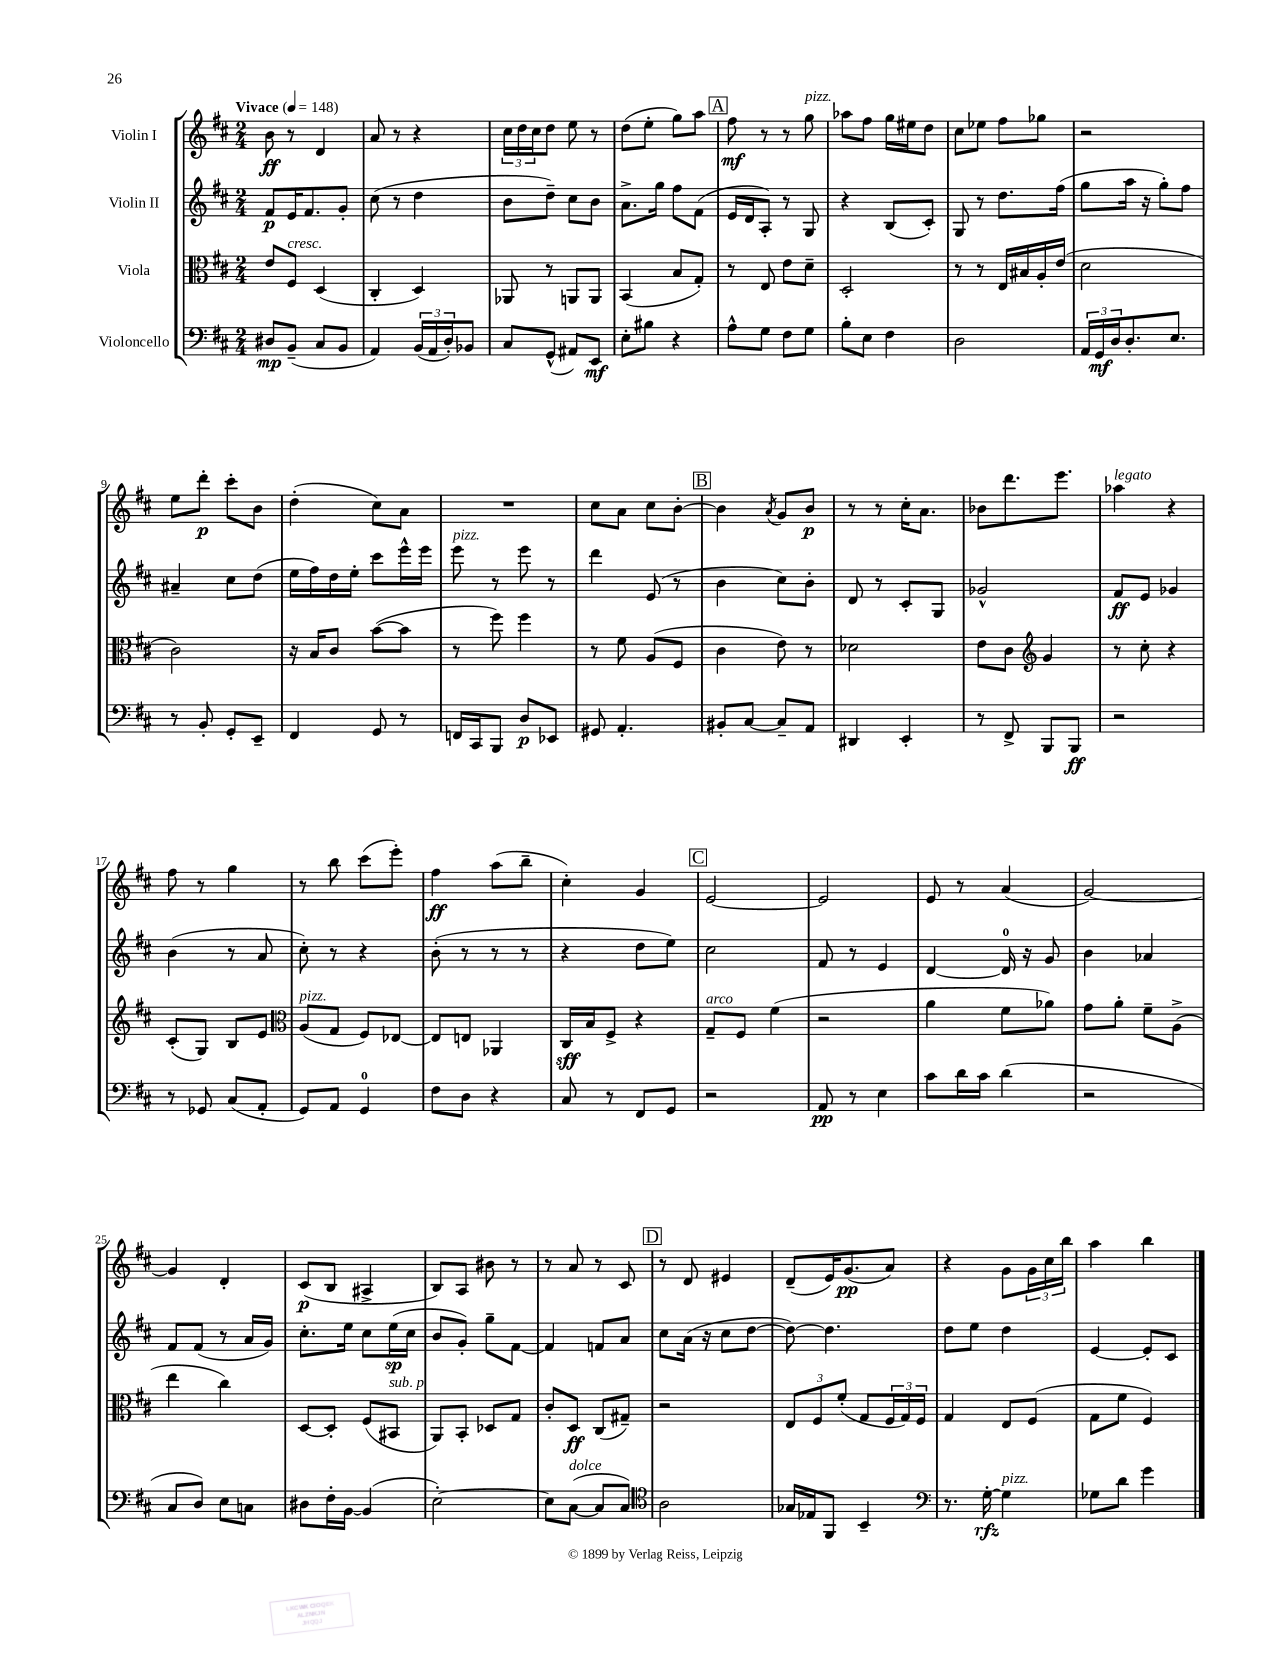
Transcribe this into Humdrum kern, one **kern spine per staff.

**kern	**dynam	**kern	**dynam	**kern	**dynam	**kern	**dynam
*part4	*part4	*part3	*part3	*part2	*part2	*part1	*part1
*staff4	*staff4	*staff3	*staff3	*staff2	*staff2	*staff1	*staff1
*I"Violoncello	*	*I"Viola	*	*I"Violin II	*	*I"Violin I	*
*clefF4	*	*clefC3	*	*clefG2	*	*clefG2	*
*k[f#c#]	*	*k[f#c#]	*	*k[f#c#]	*	*k[f#c#]	*
*M2/4	*	*M2/4	*	*M2/4	*	*M2/4	*
*MM148	*	*MM148	*	*MM148	*	*MM148	*
=1	=1	=1	=1	=1	=1	=1	=1
!	!	!	!	!	!	!LO:TX:a:B:t=Vivace	!
8D#X/L	mp	8e/L	.	8f#/L	p	8b\	ff
!	!	!LO:TX:a:i:t=cresc.	!	!	!	!	!
(8BB~/J	.	8F#/J	.	16e/K	.	8r	.
.	.	.	.	8.f#/	.	.	.
8C#/L	.	(4D/	.	.	.	4d/	.
8BB/J	.	.	.	8g'/J	.	.	.
=2	=2	=2	=2	=2	=2	=2	=2
4AA/)	.	4C#'/	.	(8cc#\	.	8a/	.
.	.	.	.	8r	.	8r	.
(24BB/LL	.	4D/)	.	4dd\	.	4r	.
24AA/	.	.	.	.	.	.	.
24D'/J)	.	.	.	.	.	.	.
8BB-X/J	.	.	.	.	.	.	.
=3	=3	=3	=3	=3	=3	=3	=3
8C#/L	.	8AA-X/	.	8b\L	.	24cc#\LL	.
.	.	.	.	.	.	24dd\	.
.	.	.	.	.	.	24cc#\J	.
(8GG^^/J	.	8r	.	8dd~\J)	.	8dd\J	.
8AA#X/L)	.	8AAn/L	.	8cc#\L	.	8ee\	.
8EE/J	mf	8AA/J	.	8b\J	.	8r	.
=4	=4	=4	=4	=4	=4	=4	=4
8E'\L	.	(4BB/	.	8.a^\L	.	(8dd\L	.
8B#X\J	.	.	.	.	.	8ee'\J	.
.	.	.	.	16gg\Jk	.	.	.
4r	.	8B/L	.	8ff#\L	.	8gg\L)	.
.	.	8G'/J)	.	(8f#\J	.	8aa\J	.
!!LO:REH:place=s1:t=A
=5	=5	=5	=5	=5	=5	=5	=5
8A^^\L	.	8r	.	16e/LL	.	8ff#\	mf
.	.	.	.	16d/J	.	.	.
8G\J	.	8E/	.	8A'/J)	.	8r	.
8F#\L	.	8e\L	.	8r	.	8r	.
!	!	!	!	!	!	!LO:TX:a:i:t=pizz.	!
8G\J	.	8d~\J	.	8G/	.	8gg\	.
=6	=6	=6	=6	=6	=6	=6	=6
8B'\L	.	2D'/	.	4r	.	8aa-X\L	.
8E\J	.	.	.	.	.	8ff#\J	.
4F#\	.	.	.	(8B/L	.	16gg\LL	.
.	.	.	.	.	.	16ee#X\J	.
.	.	.	.	8c#'/J)	.	8dd\J	.
=7	=7	=7	=7	=7	=7	=7	=7
2D\	.	8r	.	8G/	.	8cc#\L	.
.	.	8r	.	8r	.	8ee-X\J	.
.	.	16E/LL	.	8.dd\L	.	8ff#\L	.
.	.	16B#X/	.	.	.	.	.
.	.	16A'/	.	.	.	8gg-X\J	.
.	.	(16e/JJ	.	(16ff#\Jk	.	.	.
=8	=8	=8	=8	=8	=8	=8	=8
24AA/LL	.	2d\	.	8gg\L	.	2r	.
24GG/	mf	.	.	.	.	.	.
24D/J	.	.	.	.	.	.	.
8.D'/	.	.	.	16aa\Jk	.	.	.
.	.	.	.	16r	.	.	.
.	.	.	.	8gg'\L)	.	.	.
8.E/J	.	.	.	.	.	.	.
.	.	.	.	8ff#\J	.	.	.
!!LO:LB:g=z
=9	=9	=9	=9	=9	=9	=9	=9
8r	.	2c#\)	.	4a#X~/	.	8ee\L	.
8BB'/	.	.	.	.	.	8ddd'\J	p
8GG'/L	.	.	.	8cc#\L	.	8ccc#'\L	.
8EE~/J	.	.	.	(8dd\J	.	8b\J	.
=10	=10	=10	=10	=10	=10	=10	=10
4FF#/	.	16r	.	16ee\LL	.	(4dd'\	.
.	.	16B/KL	.	16ff#\)	.	.	.
.	.	8c#/J	.	16dd\	.	.	.
.	.	.	.	16ee'\JJ	.	.	.
8GG/	.	([8b\L	.	8ccc#\L	.	8cc#\L)	.
8r	.	8b\J]	.	16eee^^\L	.	8a\J	.
.	.	.	.	16eee\JJ	.	.	.
=11	=11	=11	=11	=11	=11	=11	=11
!	!	!	!	!LO:TX:a:i:t=pizz.	!	!	!
16FFn/LL	.	8r	.	8eee\	.	2r	.
16CC#/J	.	.	.	.	.	.	.
8BBB/J	.	8ff#\)	.	8r	.	.	.
8D/L	p	4ff#\	.	8eee\	.	.	.
8EE-X/J	.	.	.	8r	.	.	.
=12	=12	=12	=12	=12	=12	=12	=12
8GG#X/	.	8r	.	4ddd\	.	8cc#\L	.
4.AA'/	.	8f#\	.	.	.	8a\J	.
.	.	(8A/L	.	(8e/	.	8cc#\L	.
.	.	8F#/J	.	8r	.	[8b'\J	.
!!LO:REH:place=s1:t=B
=13	=13	=13	=13	=13	=13	=13	=13
8BB#X'/L	.	4c#\	.	4b\	.	4b\]	.
[8C#/J	.	.	.	.	.	.	.
.	.	.	.	.	.	8qa/	.
8C#~/L]	.	8e\)	.	8cc#\L)	.	8g/L	.
8AA/J	.	8r	.	8b'\J	.	8b/J	p
=14	=14	=14	=14	=14	=14	=14	=14
4DD#X/	.	2d-X\	.	8d/	.	8r	.
.	.	.	.	8r	.	8r	.
4EE'/	.	.	.	8c#'/L	.	16cc#'\KL	.
.	.	.	.	.	.	8.a\J	.
.	.	.	.	8G/J	.	.	.
=15	=15	=15	=15	=15	=15	=15	=15
8r	.	8e\L	.	2g-X^^/	.	8b-X\L	.
8FF#^/	.	8c#\J	.	.	.	8.ddd\	.
*	*	*clefG2	*	*	*	*	*
8BBB/L	.	4g/	.	.	.	.	.
.	.	.	.	.	.	8.eee\J	.
8BBB/J	ff	.	.	.	.	.	.
=16	=16	=16	=16	=16	=16	=16	=16
!	!	!	!	!	!	!LO:TX:a:i:t=legato	!
2r	.	8r	.	8f#/L	ff	4aa-X\	.
.	.	8cc#'\	.	8e/J	.	.	.
.	.	4r	.	4g-X/	.	4r	.
!!LO:LB:g=z
=17	=17	=17	=17	=17	=17	=17	=17
8r	.	(8c#'/L	.	(4b\	.	8ff#\	.
8GG-X/	.	8G/J)	.	.	.	8r	.
(8C#/L	.	8B/L	.	8r	.	4gg\	.
8AA'/J	.	8e/J	.	8a/	.	.	.
=18	=18	=18	=18	=18	=18	=18	=18
*	*	*clefC3	*	*	*	*	*
!	!	!LO:TX:a:i:t=pizz.	!	!	!	!	!
8GG/L)	.	(8A/L	.	8cc#'\)	.	8r	.
8AA/J	.	8G/J	.	8r	.	8bb\	.
4GG/	.	8F#/L)	.	4r	.	(8ccc#\L	.
.	.	[8E-X/J	.	.	.	8eee'\J)	.
=19	=19	=19	=19	=19	=19	=19	=19
8F#\L	.	8E-/L]	.	(8b'\	.	4ff#\	ff
8D\J	.	8En/J	.	8r	.	.	.
4r	.	4AA-X/	.	8r	.	(8aa\L	.
.	.	.	.	8r	.	8bb~\J	.
=20	=20	=20	=20	=20	=20	=20	=20
8C#/	.	16C#/LL	sff	4r	.	4cc#'\)	.
.	.	16B/J	.	.	.	.	.
8r	.	8F#^/J	.	.	.	.	.
8FF#/L	.	4r	.	8dd\L	.	4g/	.
8GG/J	.	.	.	8ee\J)	.	.	.
!!LO:REH:place=s1:t=C
=21	=21	=21	=21	=21	=21	=21	=21
!	!	!LO:TX:a:i:t=arco	!	!	!	!	!
2r	.	8G~/L	.	2cc#\	.	[2e/	.
.	.	8F#/J	.	.	.	.	.
.	.	(4f#\	.	.	.	.	.
=22	=22	=22	=22	=22	=22	=22	=22
8AA/	pp	2r	.	8f#/	.	2e/]	.
8r	.	.	.	8r	.	.	.
4E\	.	.	.	4e/	.	.	.
=23	=23	=23	=23	=23	=23	=23	=23
8c#\L	.	4a\	.	[4d/	.	8e/	.
16d\L	.	.	.	.	.	8r	.
16c#\JJ	.	.	.	.	.	.	.
(4d\	.	8f#\L	.	16d/]	.	(4a/	.
.	.	.	.	16r	.	.	.
.	.	8a-X\J)	.	8g/	.	.	.
=24	=24	=24	=24	=24	=24	=24	=24
2r	.	8g\L	.	4b\	.	[2g/)	.
.	.	8a'\J	.	.	.	.	.
.	.	8f#~\L	.	4a-X/	.	.	.
.	.	(8A^\J	.	.	.	.	.
!!LO:LB:g=z
=25	=25	=25	=25	=25	=25	=25	=25
8C#/L	.	4ee\	.	8f#/L	.	4g/]	.
8D/J)	.	.	.	(8f#/J	.	.	.
8E\L	.	4cc#\)	.	8r	.	4d'/	.
8Cn\J	.	.	.	16a/LL	.	.	.
.	.	.	.	16g/JJ)	.	.	.
=26	=26	=26	=26	=26	=26	=26	=26
8D#X\L	.	[8D/L	.	8.cc#'\L	.	(8c#/L	p
16F#'\L	.	8D'/J]	.	.	.	8B/J	.
[16BB\JJ	.	.	.	16ee\Jk	.	.	.
(4BB/]	.	(8F#/L	.	8cc#\L	.	4A#X^/	.
!	!	!LO:TX:a:i:t=sub. p	!	!	!	!	!
.	.	8BB#X/J	.	(16ee\L	sp	.	.
.	.	.	.	16cc#\JJ	.	.	.
=27	=27	=27	=27	=27	=27	=27	=27
[2E'\)	.	8AA/L)	.	8b/L	.	8B/L)	.
.	.	8BB'/J	.	8g'/J)	.	8A/J	.
.	.	8D-X/L	.	8gg~\L	.	8b#X\	.
.	.	8G/J	.	[8f#\J	.	8r	.
=28	=28	=28	=28	=28	=28	=28	=28
8E\L]	.	8c#'/L	.	4f#/]	.	8r	.
!LO:TX:a:i:t=dolce	!	!	!	!	!	!	!
([8C#\J	.	8D/J	ff	.	.	8a/	.
8C#/L]	.	(8C#/L	.	8fn/L	.	8r	.
8C#/J)	.	8G#X~/J)	.	8a/J	.	8c#/	.
!!LO:REH:place=s1:t=D
=29	=29	=29	=29	=29	=29	=29	=29
*clefC4	*	*	*	*	*	*	*
2A\	.	2r	.	8cc#\L	.	8r	.
.	.	.	.	(16a\Jk	.	8d/	.
.	.	.	.	16r	.	.	.
.	.	.	.	8cc#\L	.	4e#X/	.
.	.	.	.	[8dd\J	.	.	.
=30	=30	=30	=30	=30	=30	=30	=30
16G-X/LL	.	12E/L	.	8dd\_)	.	(8d~/L	.
16E-X/J	.	.	.	.	.	.	.
.	.	12F#/	.	.	.	.	.
8FF#/J	.	.	.	4.dd\]	.	16e/K)	.
.	.	(12f#'/J	.	.	.	.	.
.	.	.	.	.	.	(8.g/	pp
4BB~/	.	8G/L	.	.	.	.	.
.	.	24F#/L	.	.	.	8a/J)	.
.	.	24G/)	.	.	.	.	.
.	.	24F#/JJ	.	.	.	.	.
=31	=31	=31	=31	=31	=31	=31	=31
*clefF4	*	*	*	*	*	*	*
8.r	.	4G/	.	8dd\L	.	4r	.
.	.	.	.	8ee\J	.	.	.
[16G'\	rfz	.	.	.	.	.	.
!LO:TX:a:i:t=pizz.	!	!	!	!	!	!	!
4G\]	.	8E/L	.	4dd\	.	8g\L	.
.	.	(8F#/J	.	.	.	24g\L	.
.	.	.	.	.	.	24cc#\	.
.	.	.	.	.	.	24bb\JJ	.
=32	=32	=32	=32	=32	=32	=32	=32
8G-X\L	.	8G\L	.	[4e/	.	4aa\	.
8d\J	.	8f#\J	.	.	.	.	.
4g\	.	4F#/)	.	8e'/L]	.	4bb\	.
.	.	.	.	8c#/J	.	.	.
==	==	==	==	==	==	==	==
*-	*-	*-	*-	*-	*-	*-	*-
